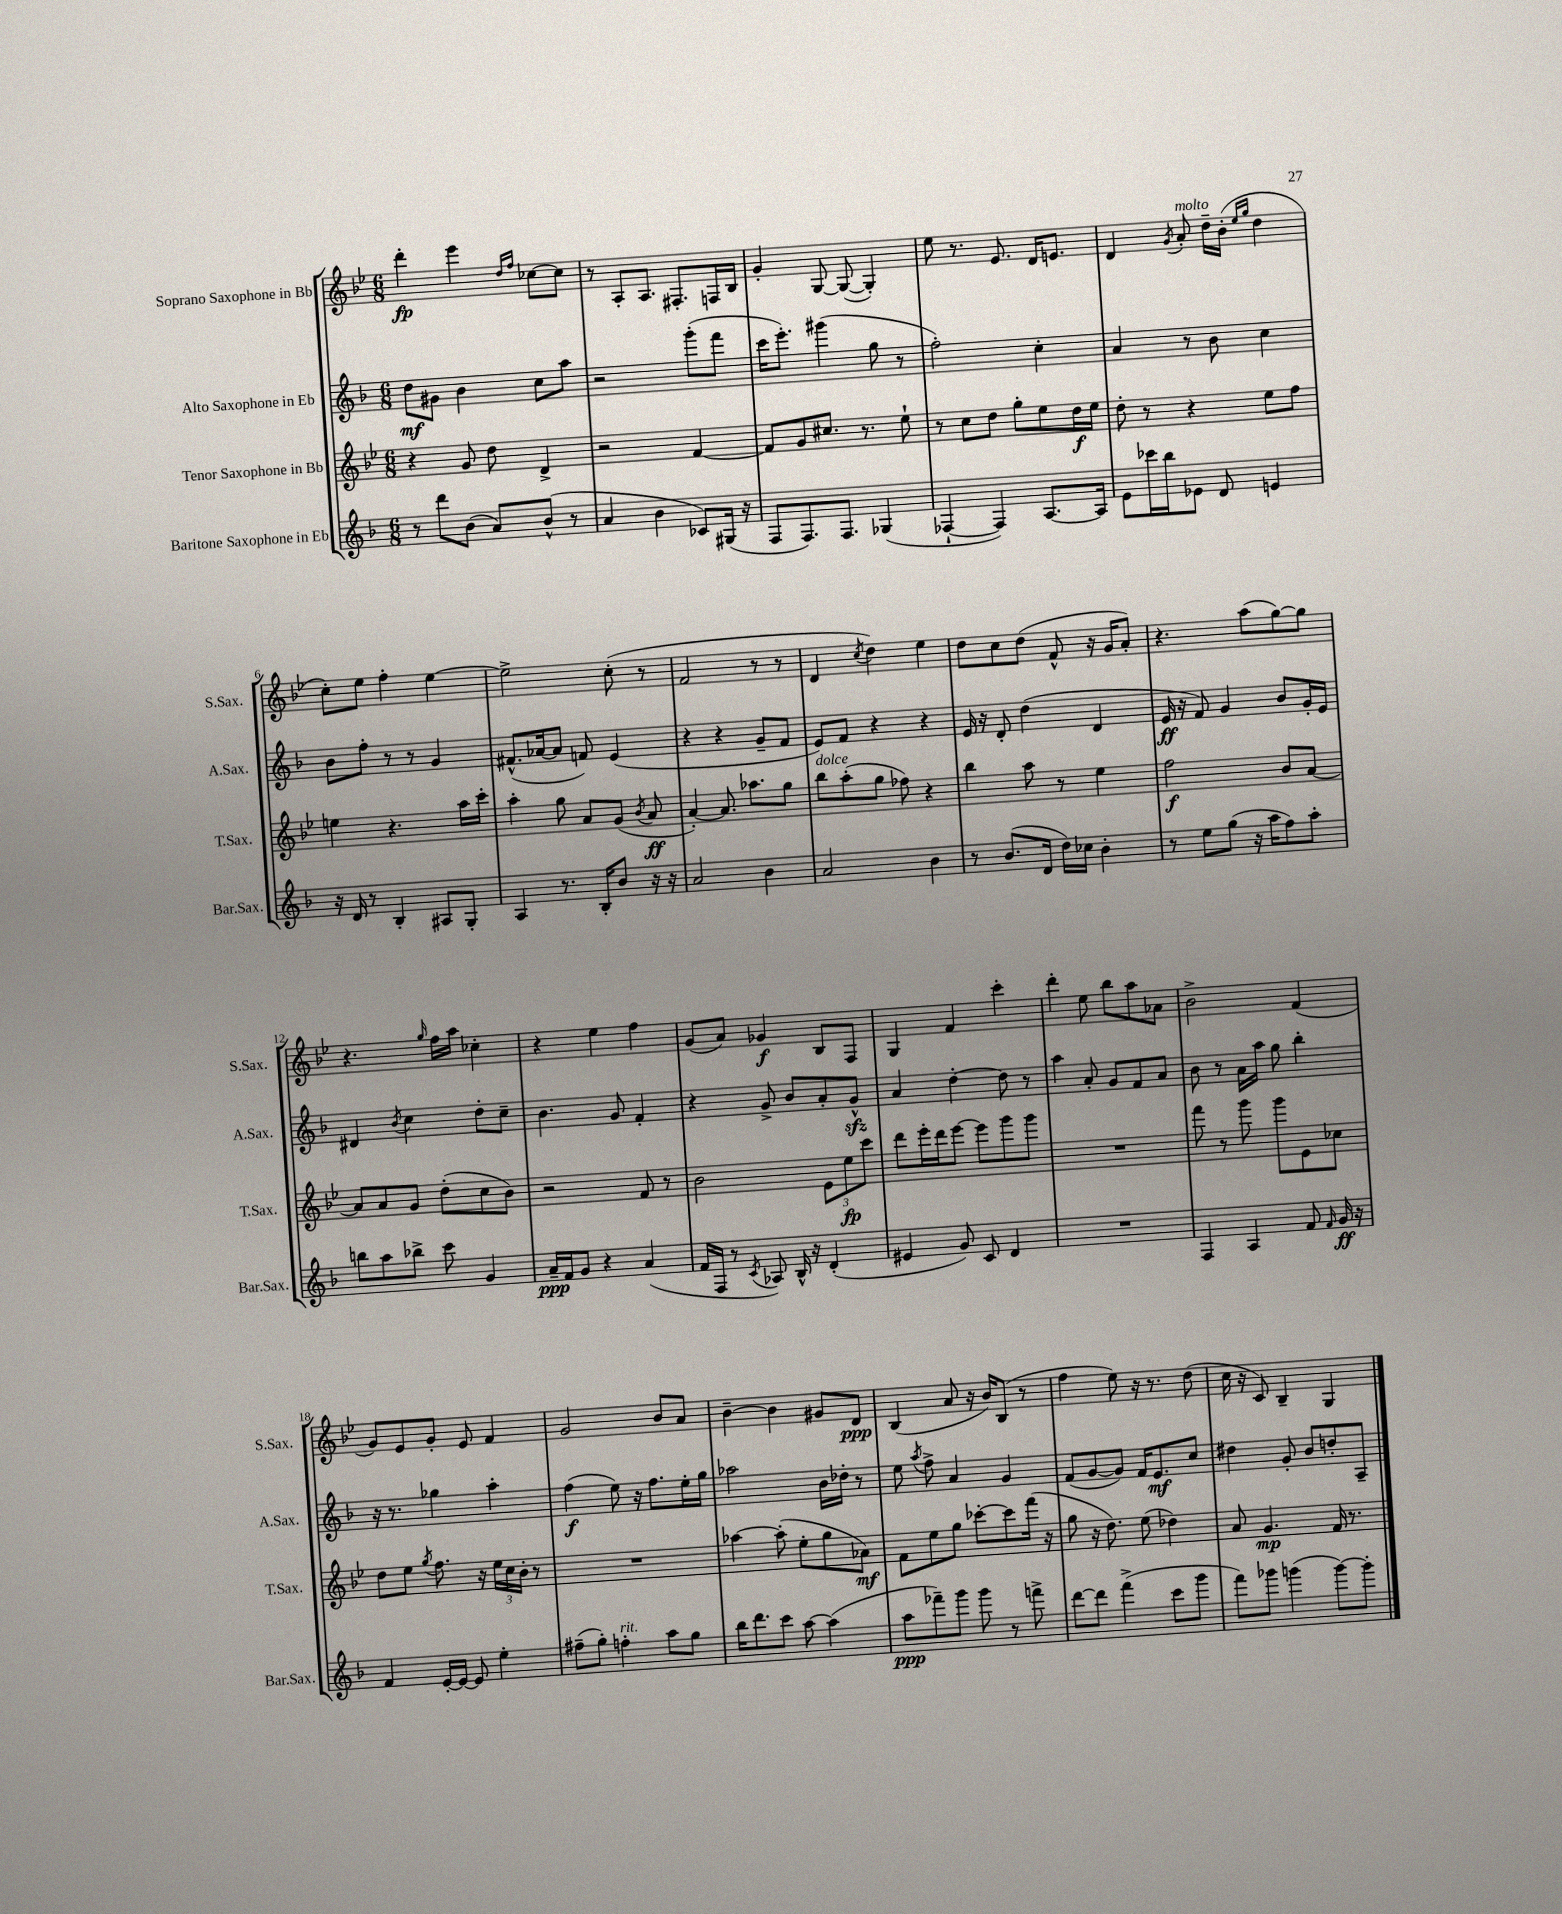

**kern	**kern	**kern	**kern
*staff4	*staff3	*staff2	*staff1
*clefG2	*clefG2	*clefG2	*clefG2
*k[b-]	*k[b-e-]	*k[b-]	*k[b-e-]
*M6/8	*M6/8	*M6/8	*M6/8
8r	4r	8dd	4ddd'
8ddd	.	8g#	.
(8b-	8g	4b-	4eee-
8a)	8dd	.	.
.	.	.	16qqdd
.	.	.	16qqff
(8b-^^	4d^	8cc	[8cc-
8r	.	8aa	8cc-]
=	=	=	=
4a	2r	2r	8r
.	.	.	8A'
4b-	.	.	8.A
.	.	.	8.F#'
8c-)	[4f	(8ggg'	.
(16G#	.	8fff	16F
16r	.	.	16B-
=	=	=	=
8F	8f]	16ccc	4g'
.	.	8.eee')	.
8.F)	8g	.	.
.	8.cc#	(4ggg#	[8G
8.F	.	.	.
.	.	.	(8G_
.	8.r	.	.
(4G-	.	8gg	4G'])
.	8ee-`	8r	.
=	=	=	=
[4F-`	8r	2ff')	8ee-
.	8cc	.	8.r
4F-])	8dd	.	.
.	.	.	8.e-
.	8gg'	.	.
[8.A	8ee-	4cc'	16d
.	.	.	8.e
.	16dd	.	.
16A]	16ee-	.	.
=	=	=	=
8e	8dd'	4a	4d
16ccc-	8r	.	.
16bb-	.	.	.
.	.	.	8qg
8e-	4r	8r	8a'
8d	.	8b-	16dd~
.	.	.	(16b-'
.	.	.	16qqee-
.	.	.	16qqgg
4e	8ee-	4cc	4dd
.	8ff	.	.
=	=	=	=
16r	4ee	8b-	8cc')
16d	.	.	.
8r	.	8ff'	8ee-
4B-'	4.r	8r	4ff'
.	.	8r	.
8A#	.	4g	[4ee-
8G'	16aa	.	.
.	16ccc'	.	.
=	=	=	=
4A	4aa'	(8.f#^^	2ee-^]
.	.	[16a-	.
8.r	8gg	8a-]	.
.	8a	8f)	.
16B-'	.	.	.
8b-	(8g	(4e	(8cc'
.	8qb-	.	.
16r	8a	.	8r
16r	.	.	.
=	=	=	=
2a	[4a')	4r	2f
.	8.a]	4r	.
.	8.aa-	.	.
4b-	.	8g~	8r
.	8gg	8f	8r
=	=	=	=
2a	8bb-	8e)	4d
.	(8aa'	8f	.
.	.	.	8qcc
.	8gg	4r	4dd)
.	8ff-)	.	.
4b-	4r	4r	4ee-
=	=	=	=
8r	4bb-	16e	8dd
.	.	16r	.
(8.b-	.	8d'	8cc
.	8aa	(4dd	(8dd
16d	.	.	.
16dd)	8r	.	8f^^
16cc-	.	.	.
4b-'	4ee-	4d	16r
.	.	.	16g
.	.	.	8a')
=	=	=	=
8r	2ff	16e	4.r
.	.	16r	.
8ee	.	8f)	.
(8gg	.	4g	.
16r	.	.	(8aa
16aa	.	.	.
8ff)	8b-	8b-	[8gg)
8aa'	[8a	16g'	8gg]
.	.	16e	.
=	=	=	=
8bb	8a]	4d#	4.r
8aa	8a	.	.
.	.	8qb-	.
8bb-^	8g	4cc	.
.	.	.	16qqgg
8ccc	(8dd'	.	16ff
.	.	.	16aa
4g	8cc	8dd'	4cc-'
.	8b-)	8cc~	.
=	=	=	=
16a~	2r	4.b-	4r
16f	.	.	.
8g	.	.	.
4r	.	.	4ee-
.	.	8g	.
(4a	8f	4f'	4ff
.	8r	.	.
=	=	=	=
16f	2b-	4r	(8g
16F	.	.	.
8r	.	.	8a)
8qc	.	.	.
8A-)	.	8g^	4g-
16B-^^	.	8b-	.
16r	.	.	.
(4d'	12e-	8a'	8B-
.	12ee-	.	.
.	.	8g^^	8F
.	12ccc	.	.
=	=	=	=
4e#	8ddd	4a	4G
.	16eee-'	.	.
.	16ddd	.	.
8g)	[8eee-	[4dd'	4f
8c	8eee-]	.	.
4d	8ggg	8dd]	4ccc'
.	8ggg	8r	.
=	=	=	=
2.r	2.r	4aa	4ddd'
.	.	8a'	8ee-
.	.	8g	8bb-
.	.	8f	8aa
.	.	8a	8a-
=	=	=	=
4F	8fff	8b-	2b-^
.	8r	8r	.
4A	8ggg	16a	.
.	.	16aa	.
.	8ggg	8gg	.
8f	8e-	4bb-'	(4f
16qqf	.	.	.
16g	8cc-	.	.
16r	.	.	.
=	=	=	=
4f	8dd	16r	8g)
.	.	8.r	.
.	8ee-	.	8e-
.	8qgg	.	.
[16e'	8.ff	4gg-	8g'
16e_	.	.	.
8e]	.	.	8e-
.	16r	.	.
4ee'	24ee-	4aa'	4f
.	24cc	.	.
.	24b-'	.	.
.	8r	.	.
=	=	=	=
(8ff#~	2.r	(4ff	2g
8gg')	.	.	.
4ff'	.	8ee)	.
.	.	16r	.
.	.	8.ff	.
8aa	.	.	8b-
8gg	.	16ee'	8a
.	.	16gg	.
=	=	=	=
16bb-	[4aa-	2aa-	[4b-~
8.ddd	.	.	.
8ccc	(8aa-']	.	4b-]
[8aa	8ee-'	.	.
(4aa]	8gg	16b-	8g#
.	.	16dd-'	.
.	8a-)	8r	8d
=	=	=	=
8aa	8f	8ee	(4B-
.	.	8qaa	.
8fff-~)	8ee-	8ff^	.
8ggg	8gg	4a	8a
8ggg	[8ccc-'	.	16r
.	.	.	16b-)
8r	8ccc-]	4g	(8B-
8fff^	(16fff	.	8r
.	16r	.	.
=	=	=	=
[8ddd	8gg	(8f	4ff
8ddd]	16r	[8g	.
.	8.dd)	.	.
(4fff^	.	8g])	8ee-)
.	(8ee-	16f	16r
.	.	8.e	8.r
8ccc	4dd-)	.	.
8ggg	.	8cc	(8dd
=	=	=	=
8fff)	8a	4dd#	16cc
.	.	.	16r
8ggg-	4.g	.	8c)
(4ggg	.	8g'	4B-~
.	.	8b-	.
[8ggg)	16f	8dd'	4G
.	8.r	.	.
8ggg']	.	8A~	.
==	==	==	==
*-	*-	*-	*-
